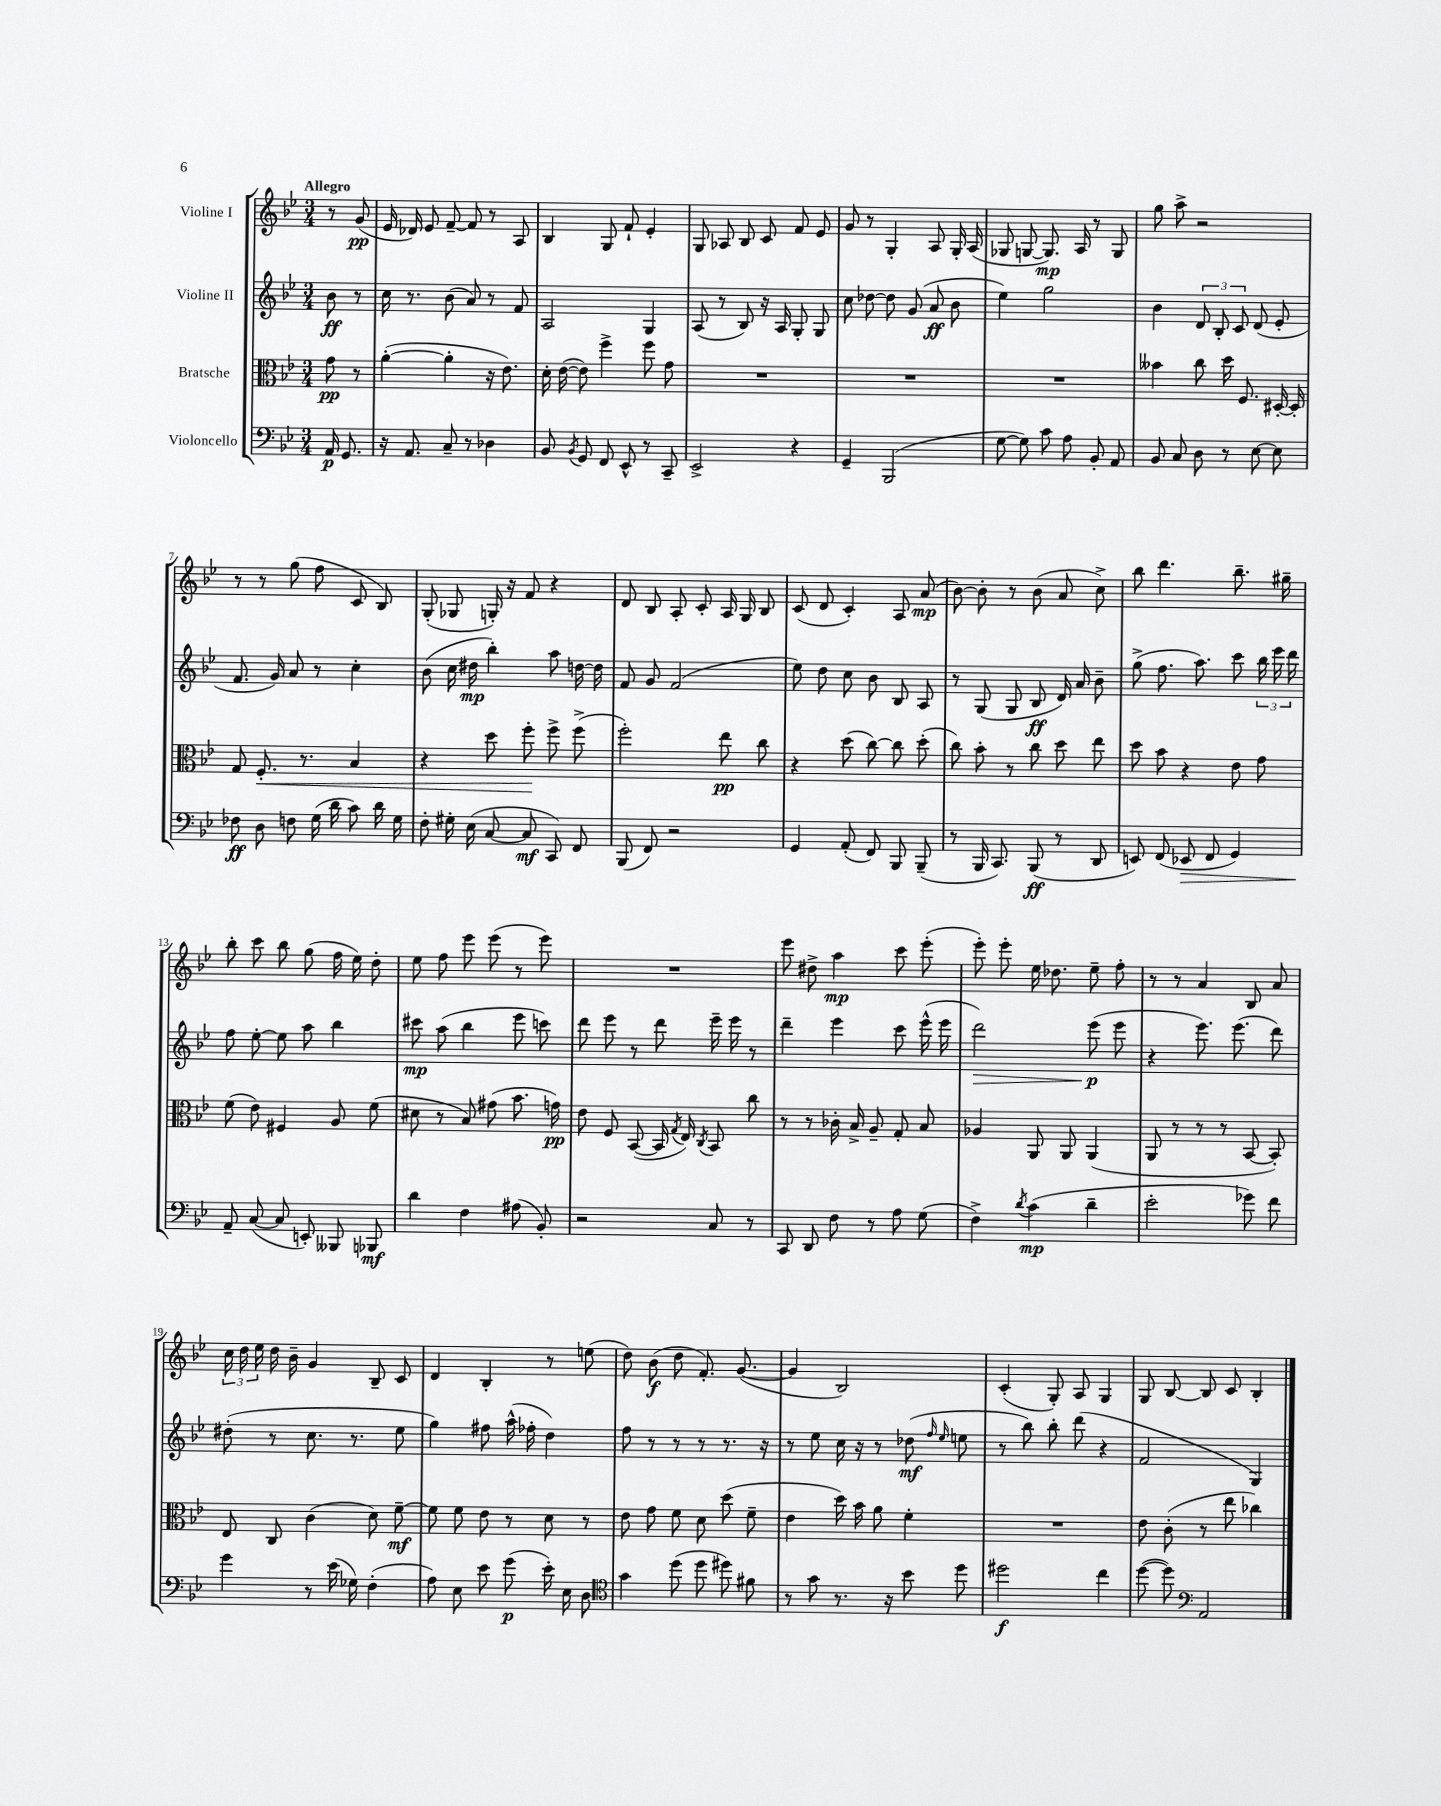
<<
\new StaffGroup <<
\new Staff = "s0" \with { instrumentName = "Violine I" } {
    \clef treble \key bes \major \numericTimeSignature \time 3/4 \partial 4 \tempo "Allegro"
    \autoBeamOff r8 g'8\pp( |
    ees'16 des'16) ees'8 f'8~-- f'8 r8 a8 |
    bes4 g8 f'8-! ees'4-. |
    g8 aes8 bes8 c'8 f'8 ees'8 |
    g'8 r8 g4-. a8 g16-. a16( |
    ges8 g8~ g8.\mp) a16 r8 g8 |
    g''8 a''8-> r2 |
    r8 r8 g''8( f''8 c'8 bes8) |
    g8-.( ges8 g16-.) r16 f'8 r4 |
    d'8 bes8 a8-. c'8-. a16 g16 bes8 |
    c'8( d'8 c'4-.) a8 a'8\mp( |
    bes'8~) bes'8-. r8 bes'8( a'8 c''8->) |
    bes''8 d'''4. bes''8.-- gis''16-- |
    bes''8-. c'''8 bes''8 g''8( f''16 ees''16) d''8-. |
    ees''8 f''8 ees'''8 ees'''8( r8 ees'''8) |
    R2. |
    ees'''8 dis''8-> a''4\mp c'''8 ees'''8-.( |
    ees'''8-.) ees'''8-. ees''16 des''8. ees''8-- f''8-. |
    r8 r8 a'4 bes8 a'8 |
    \tuplet 3/2 { c''16 d''16 ees''16 } d''16 bes'16-- g'4 bes8-- c'8 |
    d'4 bes4-. r8 e''8( |
    d''8) bes'8\f( d''8 f'8.-.) g'8.~( |
    g'4 bes2) |
    c'4-.( g8-.) a8 g4 |
    g8 bes8~ bes8 c'8 bes4-. \bar "|." |
}
\new Staff = "s1" \with { instrumentName = "Violine II" } {
    \clef treble \key bes \major \numericTimeSignature \time 3/4 \partial 4
    \autoBeamOff bes'8\ff r8 |
    c''16 r8. bes'8( a'8) r8 f'8 |
    a2 g4 |
    a8( r8 bes8) r16 a16 g8-. g8 |
    c''8 des''8~ des''8 g'8( a'8\ff bes'8 |
    ees''4) g''2 |
    bes'4 \tuplet 3/2 { d'8 bes8-. c'8 } d'8( ees'8-. |
    f'8. g'16) a'8 r8 c''4-. |
    bes'8( c''16 dis''16\mp bes''4-.) a''8 d''16~ d''16 |
    f'8 g'8 f'2( |
    ees''8) d''8 c''8 bes'8 bes8 a8 |
    r8 g8( g8 bes8\ff d'16) a'16 bes'8-- |
    g''8->( f''8. a''8.) c'''8 \tuplet 3/2 { bes''16 ees'''16 d'''16 } |
    f''8 ees''8~-. ees''8 a''8 bes''4 |
    cis'''8\mp a''8( bes''4 ees'''8 c'''8) |
    d'''8 ees'''8 r8 d'''8 ees'''16-- ees'''16 r8 |
    d'''4-- ees'''4 c'''8 ees'''16-^( ees'''16 |
    d'''2\>) ees'''8\p\!( ees'''8 |
    r4 ees'''8.) ees'''8.( d'''8) |
    dis''8-.( r8 c''8. r8. ees''8 |
    g''4) fis''8 a''16-^( fes''16-. d''4) |
    f''8 r8 r8 r8 r8. r16 |
    r8 ees''8 c''16 r16 r8 des''8\mf( \grace { f''16 ees''16 } e''8 |
    r8 bes''8) bes''8-. d'''8( r4 |
    f'2 g4) \bar "|." |
}
\new Staff = "s2" \with { instrumentName = "Bratsche" } {
    \clef alto \key bes \major \numericTimeSignature \time 3/4 \partial 4
    \autoBeamOff g'8\pp r8 |
    a'4~-.( a'4-. r16 ees'8.) |
    d'16-. ees'16~( ees'8) f''4-> f''8 g'8 |
    R2. |
    R2. |
    R2. |
    beses'4 c''8 d''16 f8. dis16~-. dis16-. |
    g8 f8.-.\< r8. bes4 |
    r4 d''8 f''8-.\! f''8-> f''8->( |
    f''2-.) ees''8\pp c''8 |
    r4 d''8( c''8~) c''8 d''8-.( |
    c''8) bes'8-. r8 c''8 d''8 ees''8 |
    d''8 bes'8 r4 ees'8 g'8 |
    f'8( ees'8) fis4 a8 f'8( |
    dis'8 r8 bes8) gis'8( bes'8. g'16\pp) |
    ees'8 f8 bes,8~( bes,16 \acciaccatura { g8 } ees16) \acciaccatura { c8 } bes,8 c''8 |
    r8 r8 ces'16-. bes16-> a8-- g8-. bes8 |
    aes4 a,8 a,8 a,4( |
    a,8 r8 r8 r8 bes,8~ bes,8-.) |
    ees8 c8 c'4( d'8) f'8~--\mf |
    f'8 f'8 ees'8 r8 d'8 r8 |
    ees'8 g'8 f'8 d'8 d''8( f'8-- |
    ees'4 d''16) bes'16 a'8 f'4-. |
    R2. |
    ees'8 c'8-.( r8 ees''8 ces''4) \bar "|." |
}
\new Staff = "s3" \with { instrumentName = "Violoncello" } {
    \clef bass \key bes \major \numericTimeSignature \time 3/4 \partial 4
    \autoBeamOff a,16\p g,8. |
    r16 a,8. c8-- r8 des4 |
    bes,8 \acciaccatura { bes,8 } g,8 f,8 ees,8-^ r8 c,8-- |
    ees,2-> r4 |
    g,4-- bes,,2( |
    g8~ g8) c'8 a8 bes,8-. a,8 |
    bes,8 c8 d8 r8 ees8~ ees8 |
    fes8\ff d8 f8 g16( d'16 c'8) d'16 g16 |
    f8-. gis16-. ees16( c8~ c8\mf c,8) f,8 |
    bes,,8( f,8) r2 |
    g,4 a,8-.( f,8) bes,,8 bes,,8--( |
    r8 bes,,16 c,8.) bes,,8\ff( r8 d,8 |
    e,8) f,8( ees,8\> f,8 g,4) |
    a,8--\! c8~( c8 e,8-.) beses,,8 bes,,8\mf |
    d'4 f4 ais8( bes,8-.) |
    r2 c8 r8 |
    c,8 d,8 f8 r8 a8 g8( |
    f4->) \acciaccatura { d'8 } c'4\mp( d'4-- |
    ees'2-. ges'8) f'8 |
    g'4 r8 ees'16( ges16) f4-.( |
    a8) ees8 ees'8 g'8\p( ees'16-.) ees16 d8 |
    \clef tenor g'4 d''8( d''8 dis''8) fis'8 |
    r8 g'8 r8. r16 bes'8 d''8 |
    dis''2\f c''4 |
    d''8~( d''8) \clef bass a,2 \bar "|." |
}
>>
>>
